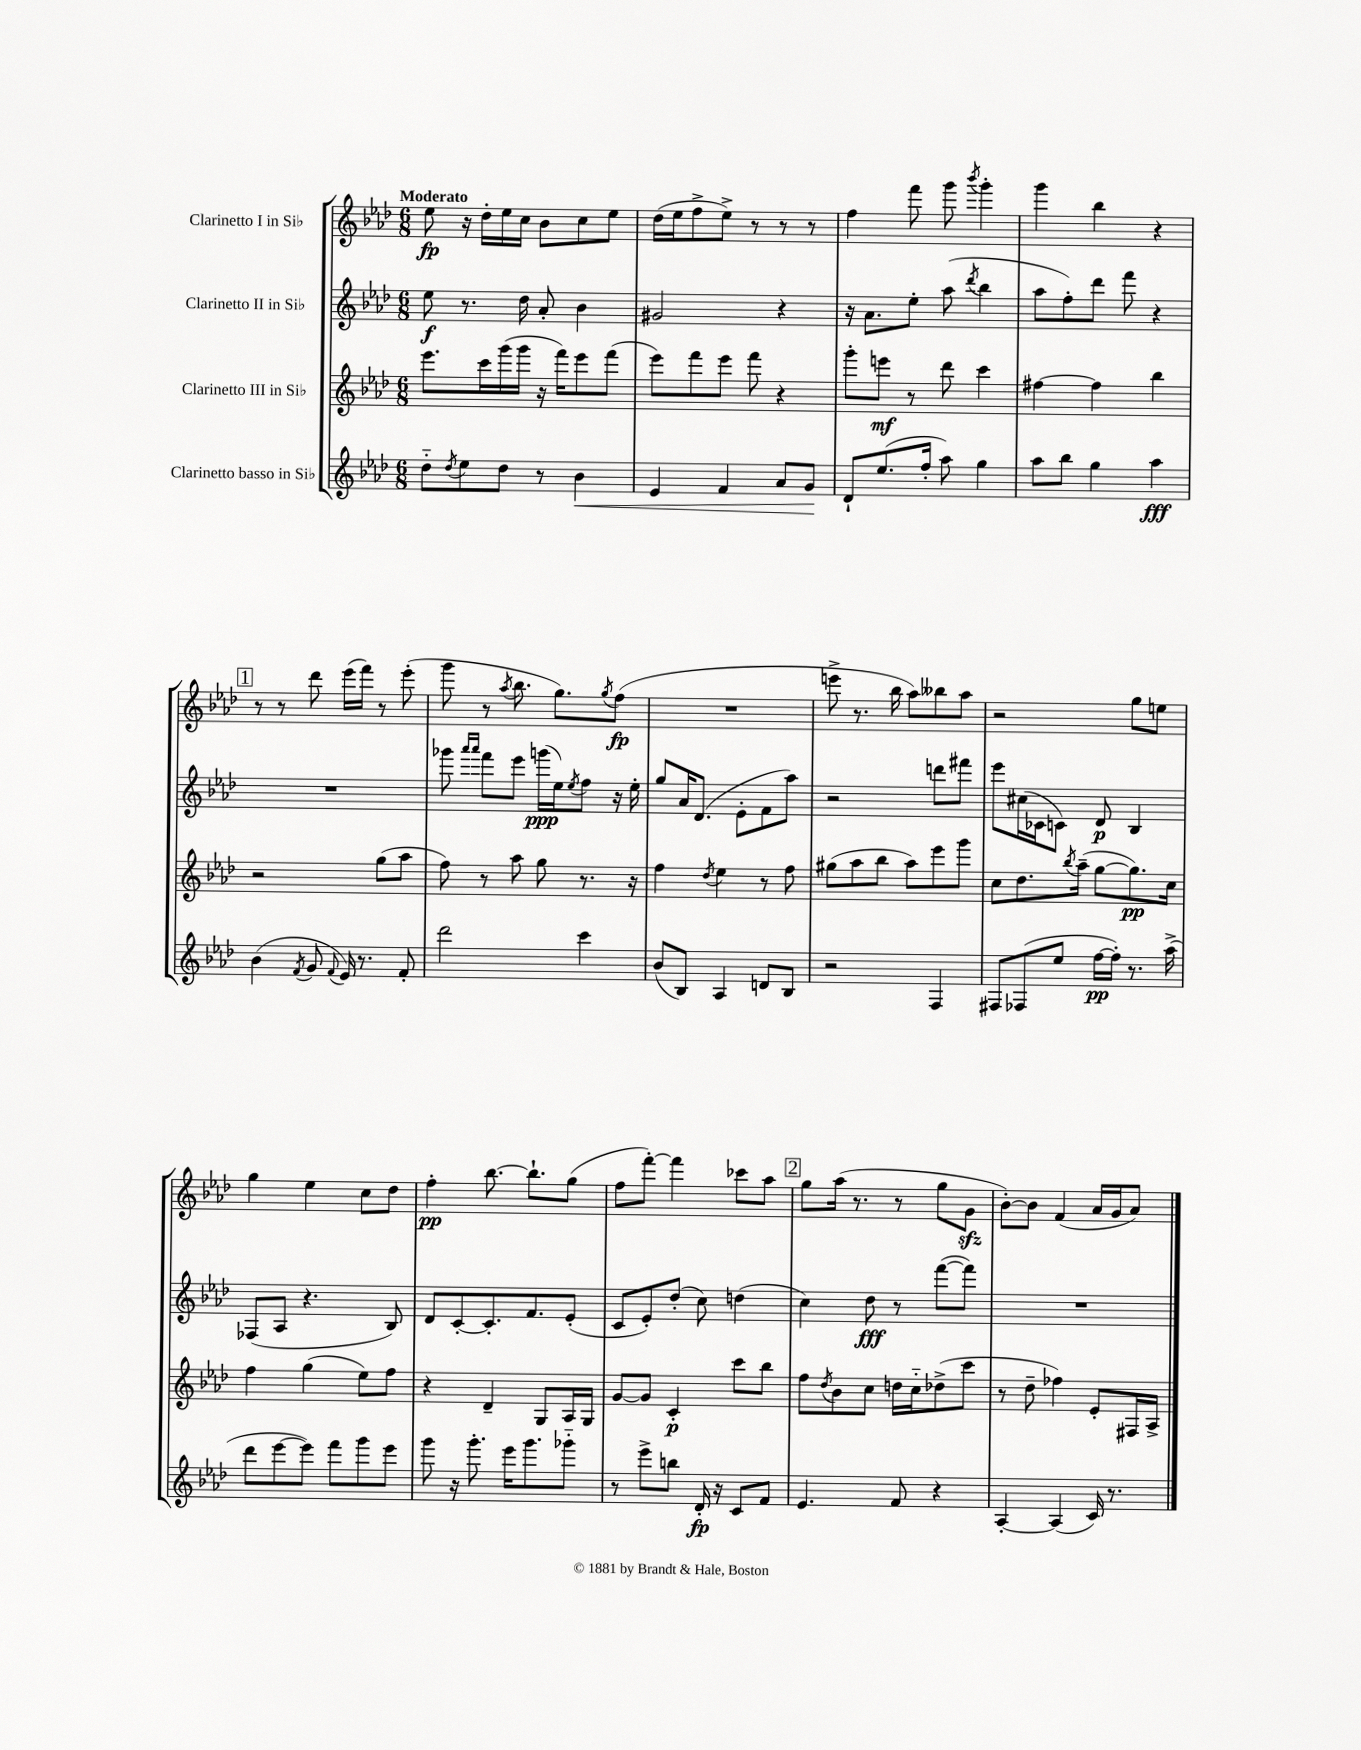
<<
\new StaffGroup <<
\new Staff = "s0" \with { instrumentName = "Clarinetto I in Sib" } {
    \clef treble \key aes \major \numericTimeSignature \time 6/8 \tempo "Moderato"
    ees''8\fp r16 des''16-. ees''16 c''16 bes'8 c''8 ees''8 |
    des''16( ees''16 f''8-> ees''8->) r8 r8 r8 |
    f''4 f'''8 g'''8 \acciaccatura { bes'''8 } g'''4-. |
    g'''4 bes''4 r4 |
    \mark \markup { \box "1" } r8 r8 des'''8 ees'''16( f'''16) r8 ees'''8-.( |
    g'''8 r8 \acciaccatura { aes''8 } bes''8. g''8.) \acciaccatura { g''8 } f''8\fp( |
    R2. |
    e'''8-> r8. bes''16 aes''8) beses''8 aes''8 |
    r2 g''8 e''8 |
    g''4 ees''4 c''8 des''8 |
    f''4-.\pp bes''8.~ bes''8.-! g''8( |
    f''8 f'''8~-.) f'''4 ces'''8 aes''8 |
    \mark \markup { \box "2" } g''8 aes''16( r8. r8 g''8 g'8\sfz |
    bes'8~-.) bes'8 f'4( aes'16 g'16 aes'8) \bar "|." |
}
\new Staff = "s1" \with { instrumentName = "Clarinetto II in Sib" } {
    \clef treble \key aes \major \numericTimeSignature \time 6/8
    ees''8\f r8. des''16 aes'8-. bes'4 |
    gis'2 r4 |
    r16 aes'8. ees''8-. aes''8( \acciaccatura { des'''8 } bes''4 |
    aes''8 f''8-.) des'''8 f'''8 r4 |
    \mark \markup { \box "1" } R2. |
    ges'''8 \grace { aes'''16 aes'''16 } f'''8 ees'''8 g'''16\ppp( ees''16) \acciaccatura { ees''8 } f''8 r16 ees''16-. |
    g''8 aes'16 des'8.( ees'8-. f'8 aes''8) |
    r2 d'''8 fis'''8 |
    ees'''8 cis''16( ces'16 c'8) des'8\p bes4 |
    fes8( aes8 r4. bes8) |
    des'8 c'8~-. c'8.-. f'8. ees'8-.( |
    c'8 ees'8-.) des''8-.( c''8) d''4( |
    \mark \markup { \box "2" } c''4) des''8\fff r8 f'''8~( f'''8) |
    R2. \bar "|." |
}
\new Staff = "s2" \with { instrumentName = "Clarinetto III in Sib" } {
    \clef treble \key aes \major \numericTimeSignature \time 6/8
    ees'''8. c'''16 g'''16( g'''16 r16 f'''16) ees'''8 f'''8( |
    ees'''8) f'''8 ees'''8 f'''8 r4 |
    g'''8-. e'''8\mf r8 des'''8 c'''4 |
    fis''4~ fis''4 bes''4 |
    \mark \markup { \box "1" } r2 g''8( aes''8 |
    f''8) r8 aes''8 g''8 r8. r16 |
    f''4 \acciaccatura { des''8 } ees''4 r8 f''8 |
    gis''8( aes''8 bes''8 aes''8) ees'''8 g'''8 |
    c''8 des''8. \acciaccatura { bes''8 } aes''16--( g''8~ g''8.\pp) c''16 |
    f''4 g''4( ees''8) f''8 |
    r4 des'4-- g8 aes16 g16 |
    g'8~ g'8 c'4-.\p c'''8 bes''8 |
    \mark \markup { \box "2" } f''8 \acciaccatura { des''8 } bes'8 c''8 d''16 c''16-_ des''8->( c'''8 |
    r8 des''8-- fes''4) ees'8-. fis16 aes16-> \bar "|." |
}
\new Staff = "s3" \with { instrumentName = "Clarinetto basso in Sib" } {
    \clef treble \key aes \major \numericTimeSignature \time 6/8
    des''8-_ \acciaccatura { des''8 } ees''8 des''8 r8 bes'4\< |
    ees'4 f'4 aes'8 g'8\! |
    des'8-! ees''8.( f''16-. aes''8) g''4 |
    aes''8 bes''8 g''4 aes''4\fff |
    \mark \markup { \box "1" } bes'4( \acciaccatura { f'8 } g'8 \appoggiatura { f'8 } ees'16) r8. f'8-. |
    des'''2 c'''4 |
    bes'8( bes8) aes4 d'8 bes8 |
    r2 f4 |
    fis8 fes8( ees''8 f''16~\pp f''16-.) r8. aes''16->( |
    des'''8 ees'''8~ ees'''8) f'''8 g'''8 ees'''8 |
    g'''8 r16 g'''8.-. ees'''16 g'''8. ges'''8-_ |
    r8 ees'''8-> b''8 des'16-.\fp r16 c'8 f'8 |
    \mark \markup { \box "2" } ees'4. f'8 r4 |
    aes4~-. aes4( c'16) r8. \bar "|." |
}
>>
>>
\layout { \context { \Score \remove "Bar_number_engraver" } }
